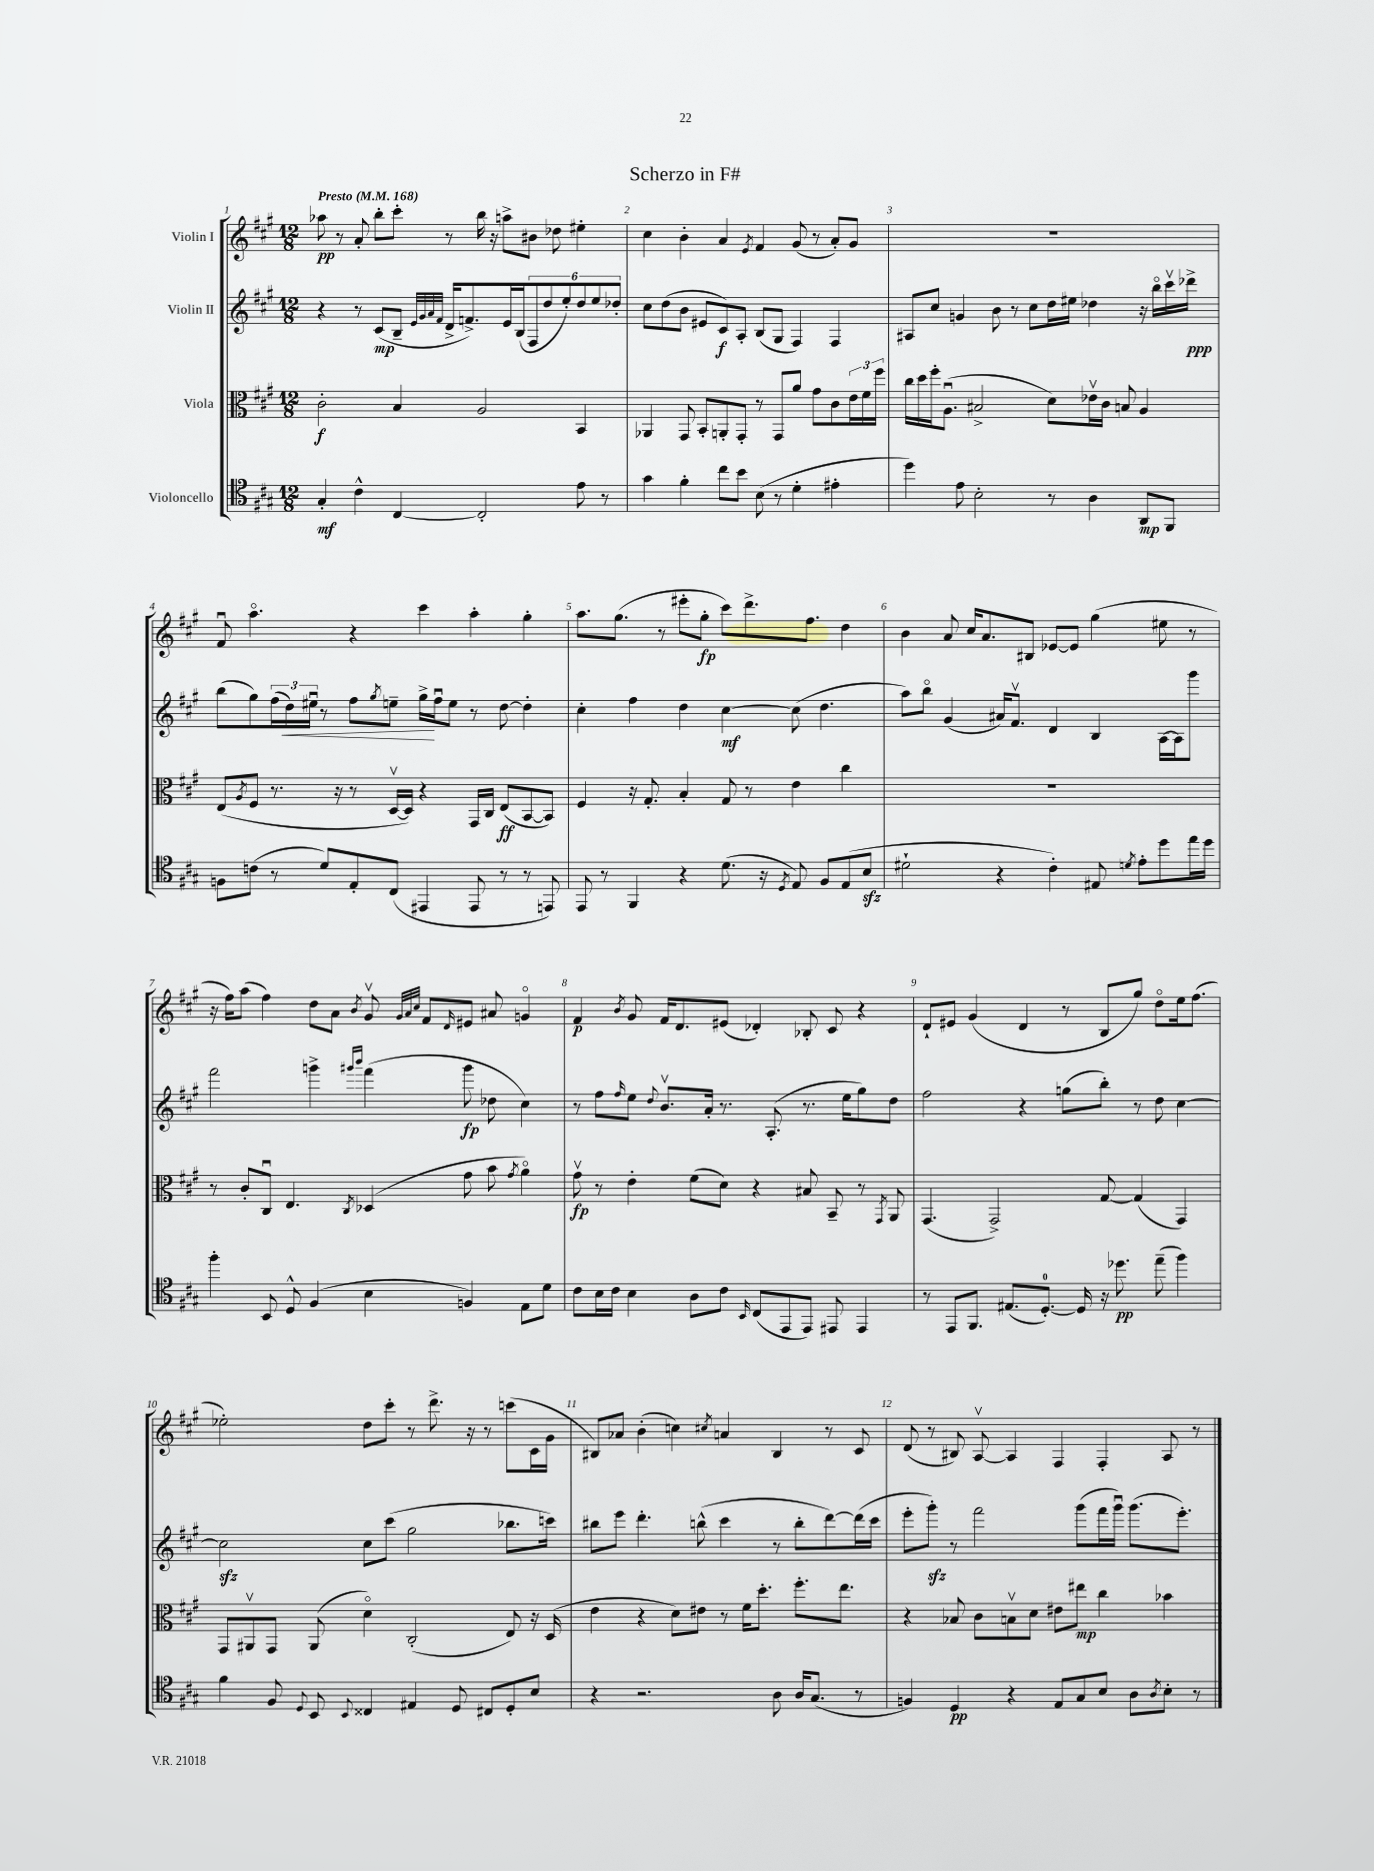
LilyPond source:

\header { title = "Scherzo in F#" }
<<
\new StaffGroup <<
\new Staff = "s0" \with { instrumentName = "Violin I" } {
    \clef treble \key a \major \numericTimeSignature \time 12/8 \tempo "Presto" 4 = 168
    aes''8\pp r8 a'8-. b''8-. cis'''8-. r8 b''16 r16 a''8-> bis'8 des''8 eis''4-. |
    cis''4 b'4-. a'4 \acciaccatura { e'8 } fis'4 gis'8( r8 a'8-.) gis'8 |
    R1. |
    fis'8\downbow a''4.\flageolet r4 cis'''4 a''4-. gis''4-. |
    a''8. gis''8.( r8 eis'''8-. gis''8-.\fp cis'''8) d'''8.-> fis''8. d''4 |
    b'4 a'8 cis''16 a'8. bis8 ees'8~ ees'8 gis''4( eis''8 r8 |
    r16 fis''16) a''8( fis''4) d''8 a'8 \acciaccatura { b'8 } gis'8\upbow \grace { gis'32 a'32 cis''32 } fis'8 \grace { d'16 } eis'8 ais'8 g'4\flageolet |
    fis'4\p \acciaccatura { b'8 } gis'8 fis'16 d'8. eis'8( des'4-.) bes8-. cis'8 r4 |
    d'8-! eis'8 gis'4( d'4 r8 b8 gis''8) d''8\flageolet e''16 fis''8.( |
    ees''2-.) d''8 cis'''8-. r8 d'''8.-> r16 r8 c'''8( cis'16 gis'16 |
    bis8) aes'8 b'4-.( c''4) \acciaccatura { cis''8 } a'4 bis4 r8 cis'8 |
    d'8( r8 bis8) a8~\upbow a4 fis4 fis4-. a8 r8 \bar "|." |
}
\new Staff = "s1" \with { instrumentName = "Violin II" } {
    \clef treble \key a \major \numericTimeSignature \time 12/8
    r4 r8 cis'8\mp( b8-- \grace { e'32 gis'32 a'32 fis'32 } d'16-> f'8.->) e'16 b16( \tuplet 6/4 { fis8 d''8 e''8-.) d''8 e''8 des''8-. } |
    cis''8 d''8( b'8 eis'8 cis'8\f) a8-. b8( gis8 fis4) fis4 |
    ais8 cis''8 g'4 b'8 r8 cis''8 d''16 eis''16 des''4 r16 b''16\flageolet cis'''16\upbow des'''16->\ppp |
    b''8( gis''8) \tuplet 3/2 { fis''16( d''16\<) eis''16\downbow } r8 fis''8 \acciaccatura { gis''8 } e''8-- gis''16->\! fis''16\downbow e''8 r8 d''8~ d''4-. |
    cis''4-. fis''4 d''4 cis''4~\mf cis''8( d''4. |
    a''8) b''8\flageolet gis'4( ais'16) fis'8.\upbow d'4 b4 a16~ a16 gis'''8 |
    fis'''2 g'''4-> \grace { gis'''16 b'''16 } fis'''4( gis'''8\fp des''8 cis''4) |
    r8 fis''8 \grace { fis''16 } e''8 \appoggiatura { d''8 } b'8.\upbow a'16-. r8. a8.-.( r8. e''16 gis''8) d''8 |
    fis''2 r4 g''8( b''8-.) r8 d''8 cis''4~ |
    cis''2\sfz cis''8 cis'''8( gis''2 bes''8. c'''16) |
    bis''8 e'''8 d'''4.-. b''8-^( cis'''4 r8 b''8-. d'''8~) d'''16( cis'''16 |
    e'''8-. gis'''8-.\sfz) r8 fis'''2 gis'''8( fis'''16 gis'''16\downbow) gis'''8.( e'''8.-.) \bar "|." |
}
\new Staff = "s2" \with { instrumentName = "Viola" } {
    \clef alto \key a \major \numericTimeSignature \time 12/8
    cis'2-.\f b4 a2 b,4 |
    aes,4 gis,8 b,8-. a,8-. gis,8-. r8 gis,8 a'8 gis'8 cis'8 \tuplet 3/2 { e'16 fis'16 fis''16 } |
    cis''16 d''16 fis''16-. a8.\downbow( bis2-> d'8) ees'16\upbow cis'16 b8 a4 |
    e8( \acciaccatura { a8 } fis8 r8. r16 r8 d16~\upbow d16) r4 gis,16 cis16 e8\ff( b,8~ b,8) |
    fis4 r16 gis8.-. b4-. gis8 r8 e'4 cis''4 |
    R1. |
    r8 cis'8-. cis8\downbow e4. \acciaccatura { cis8 } des4( gis'8 b'8 \acciaccatura { gis'8 } a'4\flageolet) |
    gis'8\upbow\fp r8 e'4-. fis'8( d'8) r4 bis8 b,8-- r8 \acciaccatura { gis,8 } a,8 |
    gis,4.( gis,2->) gis8~ gis4( gis,4) |
    gis,8 ais,8\upbow gis,8 ais,8( d'4\flageolet) cis2-.( e8) r16 d16( |
    e'4 r4 d'8) eis'8 r8 fis'16 d''8.-. fis''8.-. e''8. |
    r4 bes8 cis'8 b8\upbow d'8 eis'8 eis''8\mp cis''4 bes'4 \bar "|." |
}
\new Staff = "s3" \with { instrumentName = "Violoncello" } {
    \clef tenor \key a \major \numericTimeSignature \time 12/8
    gis4-.\mf cis'4-^ cis4~ cis2-. e'8 r8 |
    gis'4 fis'4-. cis''8 b'8 b8( r8 d'4-. eis'4-. |
    d''4) e'8 b2-. r8 a4 a,8\mp fis,8 |
    f8 c'8( r8 d'8) e8-. cis8( eis,4 eis,8 r8 r8 e,8) |
    e,8 r8 fis,4 r4 d'8.( r16 \acciaccatura { d8 } e8) fis8 e8( b8\sfz |
    dis'2-! r4 cis'4-.) eis8 \acciaccatura { d'8 } e'8-. d''8 e''16 d''16 |
    fis''4-. b,8 d8-^ fis4( b4 f4) e8 d'8 |
    cis'8 b16 cis'16 b4 a8 cis'8 \grace { b,16 } cis8( e,8 e,8) eis,8 eis,4 |
    r8 e,8 fis,8. eis8.( d8.-0~-.) d16 r16 des''8.\pp e''8--( fis''4) |
    fis'4 fis8 \appoggiatura { d8 } b,8 \appoggiatura { b,8 } cisis4 eis4 d8 cis8 d8-. b8 |
    r4 r2. a8 a16 gis8.( r8 |
    f4) d4\pp r4 e8 gis8 b8 a8 \acciaccatura { a8 } b8-. r8 \bar "|." |
}
>>
>>
\layout { \context { \Score \override BarNumber.break-visibility = ##(#f #t #t) barNumberVisibility = #all-bar-numbers-visible } }
